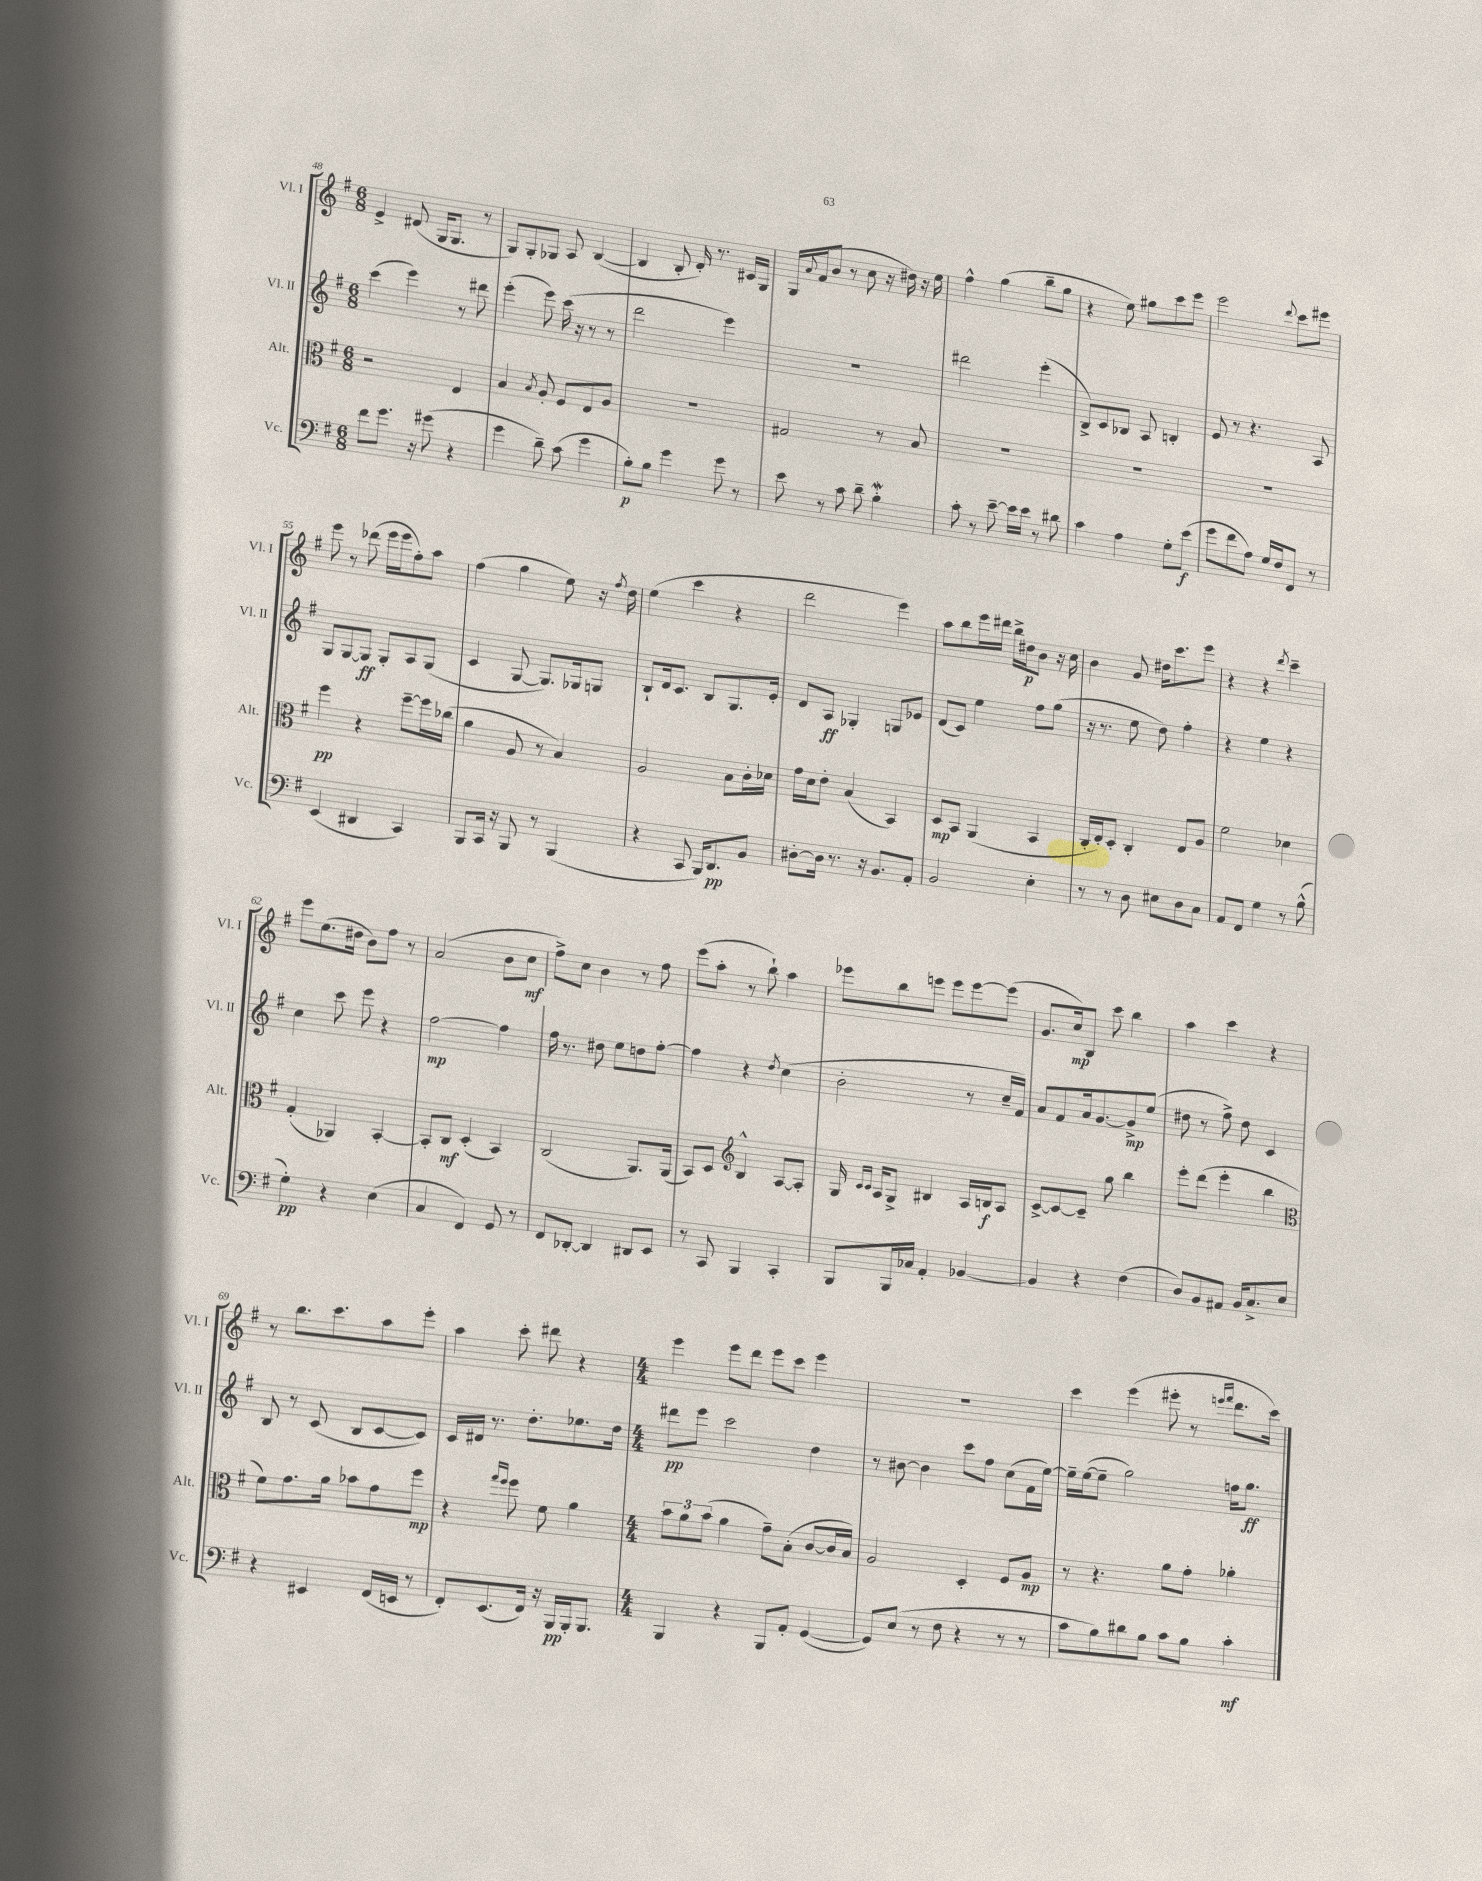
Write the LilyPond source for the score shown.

<<
\new StaffGroup <<
\new Staff = "s0" \with { instrumentName = "Vl. I" shortInstrumentName = "Vl. I" } {
    \clef treble \key g \major \numericTimeSignature \time 6/8
    e'4-> dis'8( g16 g8. r8 |
    g8) g8-. ges8 a8 b4~( |
    b4 b8-. d'16-.) r8. cis'16 g16 |
    g16 \appoggiatura { a'8 } fis'16( b'8 r8 c''8 r16 dis''16) r16 e''16 |
    fis''4-^ g''4( b''8-- g''8 |
    r4 e''8) gis''8 c'''8 e'''8 |
    e'''2 \appoggiatura { d'''8 } c'''8 eis'''8 |
    e'''8 r8 des'''8( e'''16 e'''16 fis''8-.) a''8 |
    fis''4( g''4 e''8) r16 \acciaccatura { fis''8 } d''16 |
    e''4( c'''4 r4 |
    d'''2 e'''4) |
    a''8 b''8 e'''16 dis'''16 b''16-> dis''16\p b'8 r16 c''16 |
    b'4 g'8 dis''16 c'''8. e'''8 |
    r4 r4 \acciaccatura { d'''8 } c'''4-- |
    e'''8 e''8.( dis''16 b'8) fis''8 r8 |
    a'2( b'8 c''8\mf |
    fis''8->) c''8 b'4 r8 fis''8 |
    e'''8( a''8-. r8 b''8-!) a''4 |
    ees'''8 b''8 e'''8 e'''8 e'''8~ e'''8( |
    g'8. c''16\mp) b8 c'''8 b''4 |
    a''4 c'''4 r4 |
    r8 b''8. c'''8. a''8 e'''8-. |
    a''4 c'''8-. dis'''8 r4 |
    \numericTimeSignature \time 4/4 e'''4 e'''8 d'''8 e'''8 c'''8 e'''4 |
    R1 |
    c'''4 e'''4( eis'''8-. r8 \grace { e'''16 fis'''16 } d'''8. c'''16) \bar "|." |
}
\new Staff = "s1" \with { instrumentName = "Vl. II" shortInstrumentName = "Vl. II" } {
    \clef treble \key g \major \numericTimeSignature \time 6/8
    c'''4( e'''4) r8 dis'''8 |
    e'''4-.( e'''8) c'''16( r16 r8 r8 |
    d'''2 e'''4) |
    r2. |
    dis'''2 e'''4-.( |
    b8->) c'8 bes8 a8 b4-. |
    e'8 r8 r4. a8 |
    g8 g8~ g8\ff g8-. a8 g8( |
    c'4 g8~ g8.) ges16 g8 |
    b8-! d'16 c'8. b8 g8. e'16-. |
    d'8 a8\ff ges4-. g8 ees'8 |
    d'8( c'8) e''4 fis''8 g''8( |
    r16 r8. e''8 d''8) fis''4-. |
    r4 e''4 r4 |
    c''4 c'''8 e'''8 r4 |
    fis''2~\mp fis''4 |
    fis''16 r8. dis''8 e''8 d''8 fis''8~-. |
    fis''4 r4 \acciaccatura { d''8 } c''4( |
    b'2-. r8 c''16-- fis'16) |
    a'8 fis'8 a'16 g'8.~ g'8->\mp e''8( |
    dis''8 r8 fis''8->) dis''8 c'4 |
    b8 r8 c'8( b8 c'8~ c'8) |
    c'16 dis'16 r8. d''8.-. ees''8. d''16 |
    \numericTimeSignature \time 4/4 dis'''8\pp e'''8 c'''2 d''4 |
    r8 bis'8~ bis'4 c'''8 fis''8 c''8( fis'16 e''16~) |
    e''16-- e''16~( e''8-- g''2) f''16 g''8.\ff \bar "|." |
}
\new Staff = "s2" \with { instrumentName = "Alt." shortInstrumentName = "Alt." } {
    \clef alto \key g \major \numericTimeSignature \time 6/8
    r2 e4 |
    b4 \acciaccatura { b8 } a8-. fis8 e8 a8 |
    R2. |
    gis2 r8 b8 |
    R2. |
    R2. |
    R2. |
    fis''4\pp r4 fis''8~-- fis''16 ces''16( |
    a'4 a8 r8 b4) |
    a2 b8 c'16-. des'16 |
    g'16 d'16 e'8-. b4( b,4) |
    d8\mp b,8 a,4( b,4 |
    c16-. e16-.) d8-. c4-. e8 a8 |
    fis'2 des'4 |
    g4-.( aes,4) b,4~-. |
    b,8-. c8\mf d4-.( b,4) |
    c2( a,8.) a,16( |
    b,8) d8 \clef treble b4-^ a8~ a8-. |
    g16 \grace { c'16 c'16 } a16 g8-> bis4 a16 b16\f a8 |
    c'8~-> c'8~ c'8-- g''8 b''4 |
    e'''8-. d'''8( e'''4-. b''4 |
    \clef alto fis'8) g'8. a'16 bes'8 g'8 fis''8\mp |
    r4 \grace { g''16 fis''16 } fis''8 fis'8 a'4 |
    \numericTimeSignature \time 4/4 \tuplet 3/2 { b'8 a'8 b'8( } a'4 g'8--) b8-.( c'8~ c'16 b16) |
    a2 d4-. fis8 a8\mp |
    r8 r4. a'8 g'8-. aes'4-. \bar "|." |
}
\new Staff = "s3" \with { instrumentName = "Vc." shortInstrumentName = "Vc." } {
    \clef bass \key g \major \numericTimeSignature \time 6/8
    fis'8 g'8. r16 gis'8( r4 |
    g'4 d'8--) c'8( g'4 |
    b8-.\p) b8 g'4 g'8 r8 |
    e'8 r8 c'8 d'8-- b4-.\mordent |
    c'8-. r8 e'8~-- e'16 e'16 r8 dis'8 |
    c'4 a4 g8-. e'8\f( |
    g'8 fis'8 a8) g16 fis16 fis,8 r8 |
    e,4( dis,4 c,4) |
    b,,8 c,16 r16 b,,8 r8 b,,4( |
    r4 c,8 b,,16) d,8.\pp b,8 |
    dis8~-. dis16 r8. r16 b,8. a,8-. |
    b,2 e4-. |
    r8 r8 d8 eis8 d8 c8 |
    a,8 fis,8 g4 r8 b8-^( |
    g4-.\pp) r4 e4( |
    c4 fis,4) g,8 r8 |
    fis,8 des,8~-. des,4 dis,8 e,8 |
    r8 c,8 b,,4 c,4-. |
    b,,8 b,,16 ces16 a,4-. bes,4~ |
    bes,4 r4 fis4( |
    d8) b,8 ais,8 b,16 c8.-> e8 |
    r4 eis,4 fis,16( e,16 r8 |
    fis,8-.) e,8.( fis,16) r16 b,,16\pp b,,16-. b,,8. |
    \numericTimeSignature \time 4/4 b,,4 r4 b,,8 a,8-. g,4~( |
    g,8) e8( r8 fis8 r4 r8 r8 |
    c'8 b8) dis'8 b8 c'8 b8 c'4-.\mf \bar "|." |
}
>>
>>
\layout { \context { \Score currentBarNumber = #48 } }
